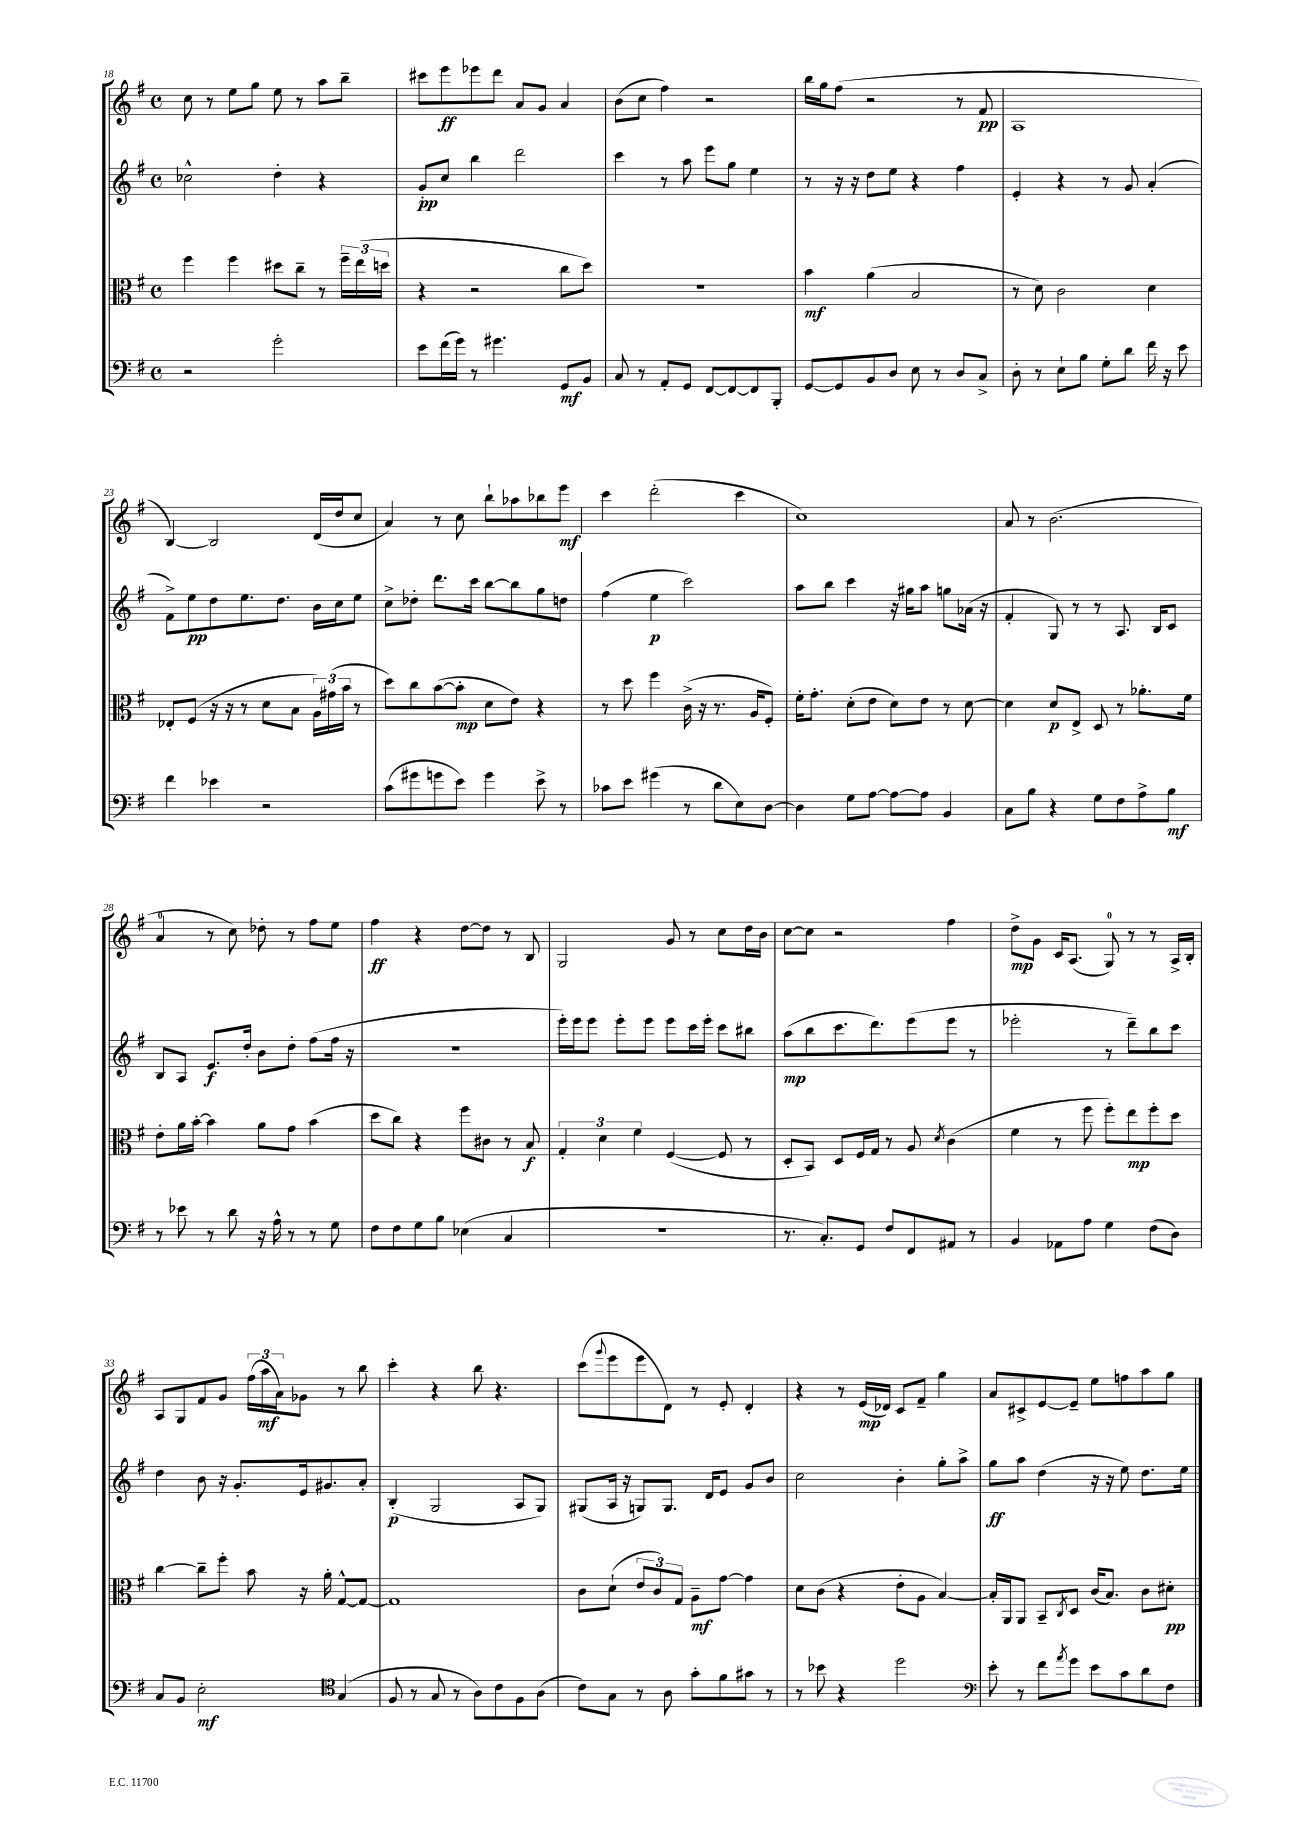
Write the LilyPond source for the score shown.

<<
\new StaffGroup <<
\new Staff = "s0" {
    \clef treble \key g \major \defaultTimeSignature \time 4/4
    c''8 r8 e''8 g''8 e''8 r8 a''8 b''8-- |
    cis'''8 e'''8\ff ees'''8 d'''8 a'8 g'8 a'4 |
    b'8( c''8 fis''4) r2 |
    b''16 g''16 fis''8( r2 r8 fis'8\pp |
    a1 |
    b4~) b2 d'16( d''16 c''8 |
    a'4) r8 c''8 b''8-! aes''8 bes''8 e'''8\mf |
    c'''4 d'''2-.( c'''4 |
    c''1) |
    a'8 r8 b'2.( |
    a'4-0 r8 c''8) des''8-. r8 fis''8 e''8 |
    fis''4\ff r4 d''8~ d''8 r8 b8 |
    g2 g'8 r8 c''8 d''16 b'16 |
    c''8~ c''8 r2 fis''4 |
    d''8->\mp g'8 c'16 a8.( g8-0) r8 r8 a16-> b16-. |
    a8 g8 fis'8 g'8 \tuplet 3/2 { fis''16( a''16\mf a'16) } ges'8 r8 b''8 |
    c'''4-. r4 b''8 r4. |
    c'''8( \appoggiatura { g'''8 } e'''8 e'''8 d'8) r8 e'8-. d'4-. |
    r4 r8 e'16\mp( des'16) c'8 fis'8-- g''4 |
    a'8 cis'8-> e'8~ e'8-- e''8 f''8 a''8 g''8 \bar "|." |
}
\new Staff = "s1" {
    \clef treble \key g \major \defaultTimeSignature \time 4/4
    ces''2-^ d''4-. r4 |
    g'8-.\pp c''8 b''4 d'''2 |
    c'''4 r8 a''8 e'''8 g''8 e''4 |
    r8 r16 r16 d''8 e''8 r4 fis''4 |
    e'4-. r4 r8 g'8 a'4-.( |
    fis'8->) e''8\pp d''8 e''8. d''8. b'16 c''16 e''8 |
    c''8-> des''8-. d'''8. c'''16 b''8~ b''8 g''8 d''8 |
    fis''4( e''4\p c'''2) |
    a''8 b''8 c'''4 r16 gis''16 a''8 g''8 aes'16( r16 |
    fis'4-. g8) r8 r8 a8. b16 c'8 |
    b8 a8 e'8.\f d''16-. b'8 d''8-. fis''8( fis''16 r16 |
    R1 |
    e'''16-.) e'''16 e'''8 e'''8-. e'''8 e'''8 c'''16 e'''16-. c'''8 bis''8 |
    a''8\mp( b''8 c'''8. d'''8.) e'''8( e'''8 r8 |
    ees'''2-. r8 d'''8--) b''8 c'''8 |
    d''4 b'8 r16 g'8.-. e'16 gis'8. a'8-. |
    b4-.\p( g2 a8 g8) |
    gis8( a16 r16 g8) g8. d'16 e'8 g'8 b'8 |
    c''2 b'4-. g''8-. a''8-> |
    g''8\ff a''8 d''4( r16 r16 e''8) d''8. e''16 \bar "|." |
}
\new Staff = "s2" {
    \clef alto \key g \major \defaultTimeSignature \time 4/4
    fis''4 fis''4 dis''8 c''8-- r8 \tuplet 3/2 { fis''16-- e''16( d''16 } |
    r4 r2 c''8 d''8) |
    R1 |
    b'4\mf a'4( b2 |
    r8 d'8) c'2 d'4 |
    ees8-. fis8( r16 r16 r8 d'8 b8 \tuplet 3/2 { a16) gis'16( b'16 } r8 |
    d''8) c''8 b'8~( b'8-.\mp d'8 e'8) r4 |
    r8 d''8 fis''4 c'16->( r16 r8. a16 fis8-.) |
    fis'16-. g'8.-. d'8-.( e'8 d'8) e'8 r8 d'8~ |
    d'4 d'8\p e8-> d8 r8 aes'8.-. fis'16 |
    e'8-. a'16 b'16~-. b'4 a'8 g'8 b'4( |
    d''8 c''8) r4 fis''8 cis'8 r8 b8\f |
    \tuplet 3/2 { g4-. d'4 fis'4 } fis4~( fis8 r8 |
    d8-. b,8) d8 fis16 g16 r8 a8 \acciaccatura { d'8 } c'4( |
    fis'4 r8 fis''8 fis''8-.) e''8\mp fis''8-. d''8 |
    c''4~ c''8-- fis''8-. b'8 r16 a'16-. g8~-^ g8~ |
    g1 |
    c'8 d'8-!( \tuplet 3/2 { e'8 c'8) g8 } a8--\mf g'8~ g'4 |
    d'8 c'8( r4 e'8-. a8 b4~) |
    b16-. a,16 a,8 b,8-- \acciaccatura { c8 } d8 c'16( b8.) c'8 dis'8-.\pp \bar "|." |
}
\new Staff = "s3" {
    \clef bass \key g \major \defaultTimeSignature \time 4/4
    r2 g'2-. |
    e'8 fis'16( g'16) r8 gis'4. g,8\mf b,8 |
    c8 r8 a,8-. g,8 fis,8~ fis,8~ fis,8 b,,8-. |
    g,8~ g,8 b,8 d8 e8 r8 d8 c8-> |
    d8-. r8 e8-! b8 g8-. d'8 fis'16 r16 e'8 |
    fis'4 ees'4 r2 |
    c'8( gis'8 g'8 e'8) g'4 e'8-> r8 |
    ces'8 e'8 gis'4( r8 d'8 e8) d8~ |
    d4 g8 a8~ a8~ a8 b,4 |
    c8 b8 r4 g8 fis8 a8-> b8\mf |
    r8 ees'8 r8 d'8 r16 a16-^ r8 r8 g8 |
    fis8 fis8 g8 b8 ees4( c4 |
    R1 |
    r8. c8.-.) g,8 fis8 fis,8 ais,8 r8 |
    b,4 aes,8 a8 g4 fis8( d8) |
    c8 b,8 e2-.\mf \clef tenor g4( |
    fis8 r8 g8 r8 a8) c'8 fis8 a8( |
    c'8) g8 r8 a8 g'8-. fis'8 gis'8 r8 |
    r8 bes'8 r4 d''2 |
    \clef bass e'8-. r8 fis'8 \acciaccatura { a'8 } g'8 e'8 c'8 d'8 fis8 \bar "|." |
}
>>
>>
\layout { \context { \Score currentBarNumber = #18 } }
